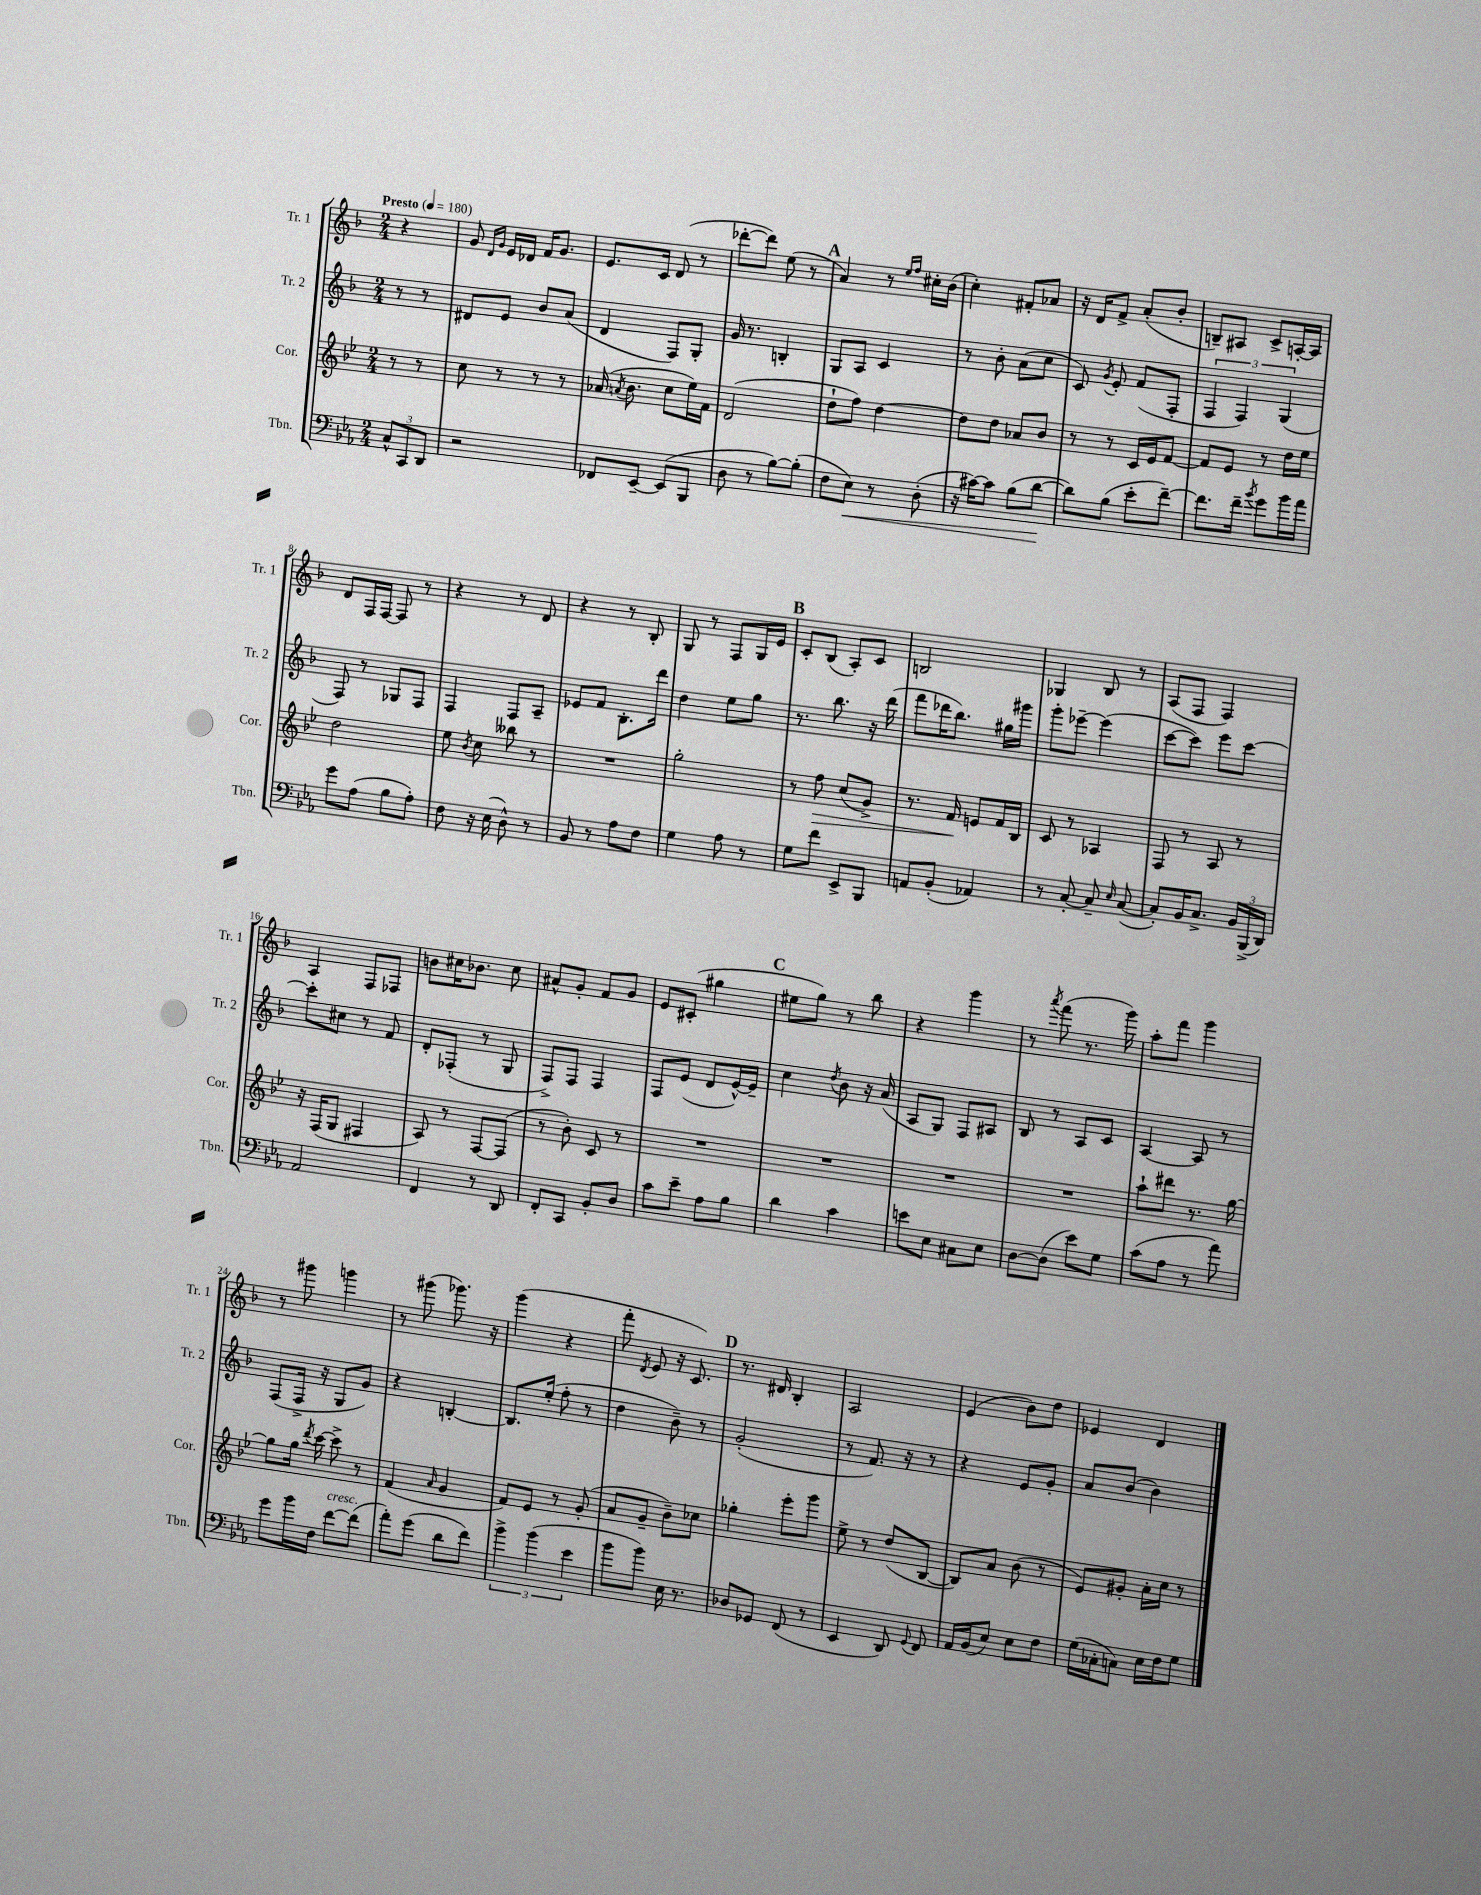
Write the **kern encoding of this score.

**kern	**kern	**kern	**kern
*staff4	*staff3	*staff2	*staff1
*clefF4	*clefG2	*clefG2	*clefG2
*k[b-e-a-]	*k[b-e-]	*k[b-]	*k[b-]
*M2/4	*M2/4	*M2/4	*M2/4
*MM180	*MM180	*MM180	*MM180
12C^^/L	8r	8r	4r
12CC/	.	.	.
.	8r	8r	.
12DD/J	.	.	.
=	=	=	=
2r	8cc\	8d#/L	8g/
.	.	.	16qqd/LL
.	.	.	16qqg/JJ
.	8r	8e/J	16e/LL
.	.	.	16d-/JJ
.	8r	8b-/L	16f/LK
.	.	.	8.g/J
.	8r	(8a/J	.
=	=	=	=
8FF-/L	(16a-/	4d/	8.e/L
.	8qa/	.	.
.	8.b-\	.	.
[8EE-~/J	.	.	.
.	.	.	16c/Jk
(8EE-/]L	8cc\L	8F/L)	(8d/
8BBB-/J	16ee-\L)	8G'/J	8r
.	16f\JJ	.	.
=	=	=	=
8D\	(2d/	16g/	[8ddd-'\L
.	.	8.r	.
8r	.	.	8ddd-\]J)
[8B-\L)	.	4B'/	(8ee\
(8B-'\]J	.	.	8r
=	=	=	=
8F\L	8dd`\L	8G/L	4a/)
8E-\J)	8ff\J)	8A/J	.
8r	[4dd\	4c/	8r
.	.	.	16qqee/LL
.	.	.	16qqff/JJ
(8D'\	.	.	16cc#'\LL
.	.	.	(16b-\JJ
=	=	=	=
16r	8dd\]L	8r	4cc'\)
[16c#\LK)	.	.	.
8c#\]J	8dd\J	8b-'\	.
(8B-\L	8a-/L	(8a\L	8f#'/L
[8d\J	8b-/J	8cc\J	8a-/J
=	=	=	=
8d\]L)	8r	8c/)	16r
.	.	.	16d/LK
.	.	8qg/	.
(8B-\J	8r	8e'/	8f^/J
8e-'\L	16c/LL	(8f/L	(8a'/L
.	16e-/J	.	.
[8f~\J)	[8f/J	8F'/J	8b-'/J
=	=	=	=
8.f\]L	8f/]L	6F/	8B~/L)
.	8e-/J	.	8A#/J
.	.	6F/)	.
16f~\Jk	.	.	.
8qb-/	.	.	.
8g\L	8r	.	8c^/L
.	.	(6G/	.
16b-\L	16dd\LL	.	[16A'/L
16a-\JJ	16ee-\JJ	.	16A/]JJ
=	=	=	=
8g\L	2dd\	8F/)	8d/L
(8A-\J	.	8r	16F/L
.	.	.	[16F/JJ
8B-\L	.	8G-/L	8F/]
8A-'\J)	.	8F/J	8r
=	=	=	=
8F\	8ee-\	4F/	4r
.	8qb-/	.	.
16r	8cc\	.	.
(16E-\	.	.	.
8D^^\)	8bb--\	8F/L	8r
8r	8r	8A~/J	8d/
=	=	=	=
8BB-/	2r	8e-/L	4r
8r	.	8f/J	.
8A-\L	.	8.B-'\L	8r
8F\J	.	.	8B-'/
.	.	16ddd\Jk	.
=	=	=	=
4G\	2gg'\	4dd\	8G/
.	.	.	8r
8A-\	.	8ee\L	8F/L
8r	.	8gg\J	16G/L
.	.	.	16e/JJ
=	=	=	=
8G\L	8r	8.r	8c'/L
8f\J	8ff\	.	(8B-/J
.	.	8.bb-\	.
8EE-^/L	(8cc/L	.	8A'/L)
8BBB-/J	8g^/J)	16r	8c/J
.	.	(16ddd\	.
=	=	=	=
8AA/L	8.r	8fff\L	2B/
(8BB-'/J	.	16ddd-\K	.
.	16f/	8.bb-\J)	.
4AA-/)	8e/L	.	.
.	16f/L	16gg#\LL	.
.	16B-/JJ	16ggg#\JJ	.
=	=	=	=
8r	8c/	8ggg'\L	4G-/
[8C'/	8r	[8eee-~\J	.
8C~/]	4A-/	(4eee-\]	8B-/
16qqE-/	.	.	.
([8C/	.	.	8r
=	=	=	=
8C'/]L)	8F/	[8ccc\L	(8A/L
16BB-/K	8r	8ccc\]J)	8F/J
8.C^/J	.	.	.
.	8A/	8eee\L	4F/)
24BB-/LL	8r	[8ccc\J	.
(24BBB-^/	.	.	.
24DD/JJ)	.	.	.
=	=	=	=
2AA-/	16r	8ccc'\]L	4A/
.	(16F/LK	.	.
.	8G/J	8cc#\J	.
.	4F#/	8r	8F/L
.	.	8f/	8F-/J
=	=	=	=
4FF/	8A/)	8d'/L	8b\L
.	8r	(8F-'/J	16cc#\K
.	.	.	8.b-\J
8r	[8F/L	8r	.
8DD/	(8F/]J	8G/	8cc#\
=	=	=	=
8FF'/L	8r	8F^/L)	8a#^^/L
8CC/J	8b-'\)	8F/J	8g'/J
8BB-'/L	8c/	4F/	8f/L
8D/J	8r	.	8g/J
=	=	=	=
8c\L	2r	8F/L	8e/L
8e-~\J	.	(8e/J	(8c#'/J
8A-\L	.	8d/L	4gg#\
8B-\J	.	[16e^^/L)	.
.	.	16e~/]JJ	.
=	=	=	=
4d\	2r	4cc\	8ee#\L
.	.	.	8gg\J)
.	.	8qdd/	.
4c\	.	8b-\	8r
.	.	16r	8bb-\
.	.	(16a/	.
=	=	=	=
8e\L	2r	8A/L	4r
8E-\J	.	8G/J)	.
8C#\L	.	8F/L	4ggg\
8E-\J	.	8A#/J	.
=	=	=	=
[8D\L	2r	8B-/	8r
.	.	.	8qaaa/
(8D\]J	.	8r	(8fff\
8e-\L)	.	8A/L	8.r
8G\J	.	8c/J	.
.	.	.	16ggg\)
=	=	=	=
(8c\L	8aa`\L	[4A/	8aa'\L
8A-\J	8ddd#\J	.	8fff\J
8r	8.r	8A/]	4ggg\
8a-\)	.	8r	.
.	[16gg\	.	.
=	=	=	=
8g\L	8gg\]L	(8F/L	8r
16b-\L	16gg\Jk	16F^/Jk	8ggg#\
.	8qddd/	.	.
16F\JJ	[16ccc\	16r	.
[8f\L	8ccc^\]	8G/L	4ggg\
(8f\]J	8r	8g/J)	.
=	=	=	=
8a-'\L)	(4f/	4r	8r
(8g\J	.	.	(8ggg#\
.	16qqa/	.	.
8d\L	4g/	[4B'/	8.ggg-\)
8f\J)	.	.	.
.	.	.	16r
=	=	=	=
6b-^\	8f/L)	8.B/]L	(4ggg\
.	8e-/J	.	.
(6b-\	.	.	.
.	.	(16ee'/Jk	.
.	8r	8ff'\	4r
6e-\	.	.	.
.	(8g'/	8r	.
=	=	=	=
8b-\L	8a/L	4dd\	8fff'\
.	.	.	8qd/
8b-\J)	8g~/J	.	8e/
16E-\	8b-~\L)	8b-~\)	16r
8.r	.	.	8.c/)
.	8cc-\J	8r	.
=	=	=	=
8D-/L	4gg-'\	(2g'/	8.r
8GG-/J	.	.	.
.	.	.	16d#/
(8FF/	8eee-'\L	.	4B-'/
8r	8ggg\J	.	.
=	=	=	=
4EE-/	8ee-^\	8r	2A/
.	8r	8.f/)	.
8DD/)	(8dd/L	.	.
.	.	16r	.
8qqGG/	.	.	.
8FF/	[8B-/J	8r	.
=	=	=	=
16AA-/LL	8B-/]L)	4r	(4e/
(16BB-/J	.	.	.
8E-/J)	8a/J	.	.
8E-\L	(8b-\	8e/L	8b-\L)
8F\J	8r	8g'/J	8dd\J
=	=	=	=
(16G\LL	8e-/L)	8a/L	4e-/
16C-'\J	.	.	.
8C\J)	8g#'/J	(8b-/J	.
16E-\LL	16a'\LL	4b-\)	4d/
16F\J	16cc\JJ	.	.
8G\J	8r	.	.
==	==	==	==
*-	*-	*-	*-
